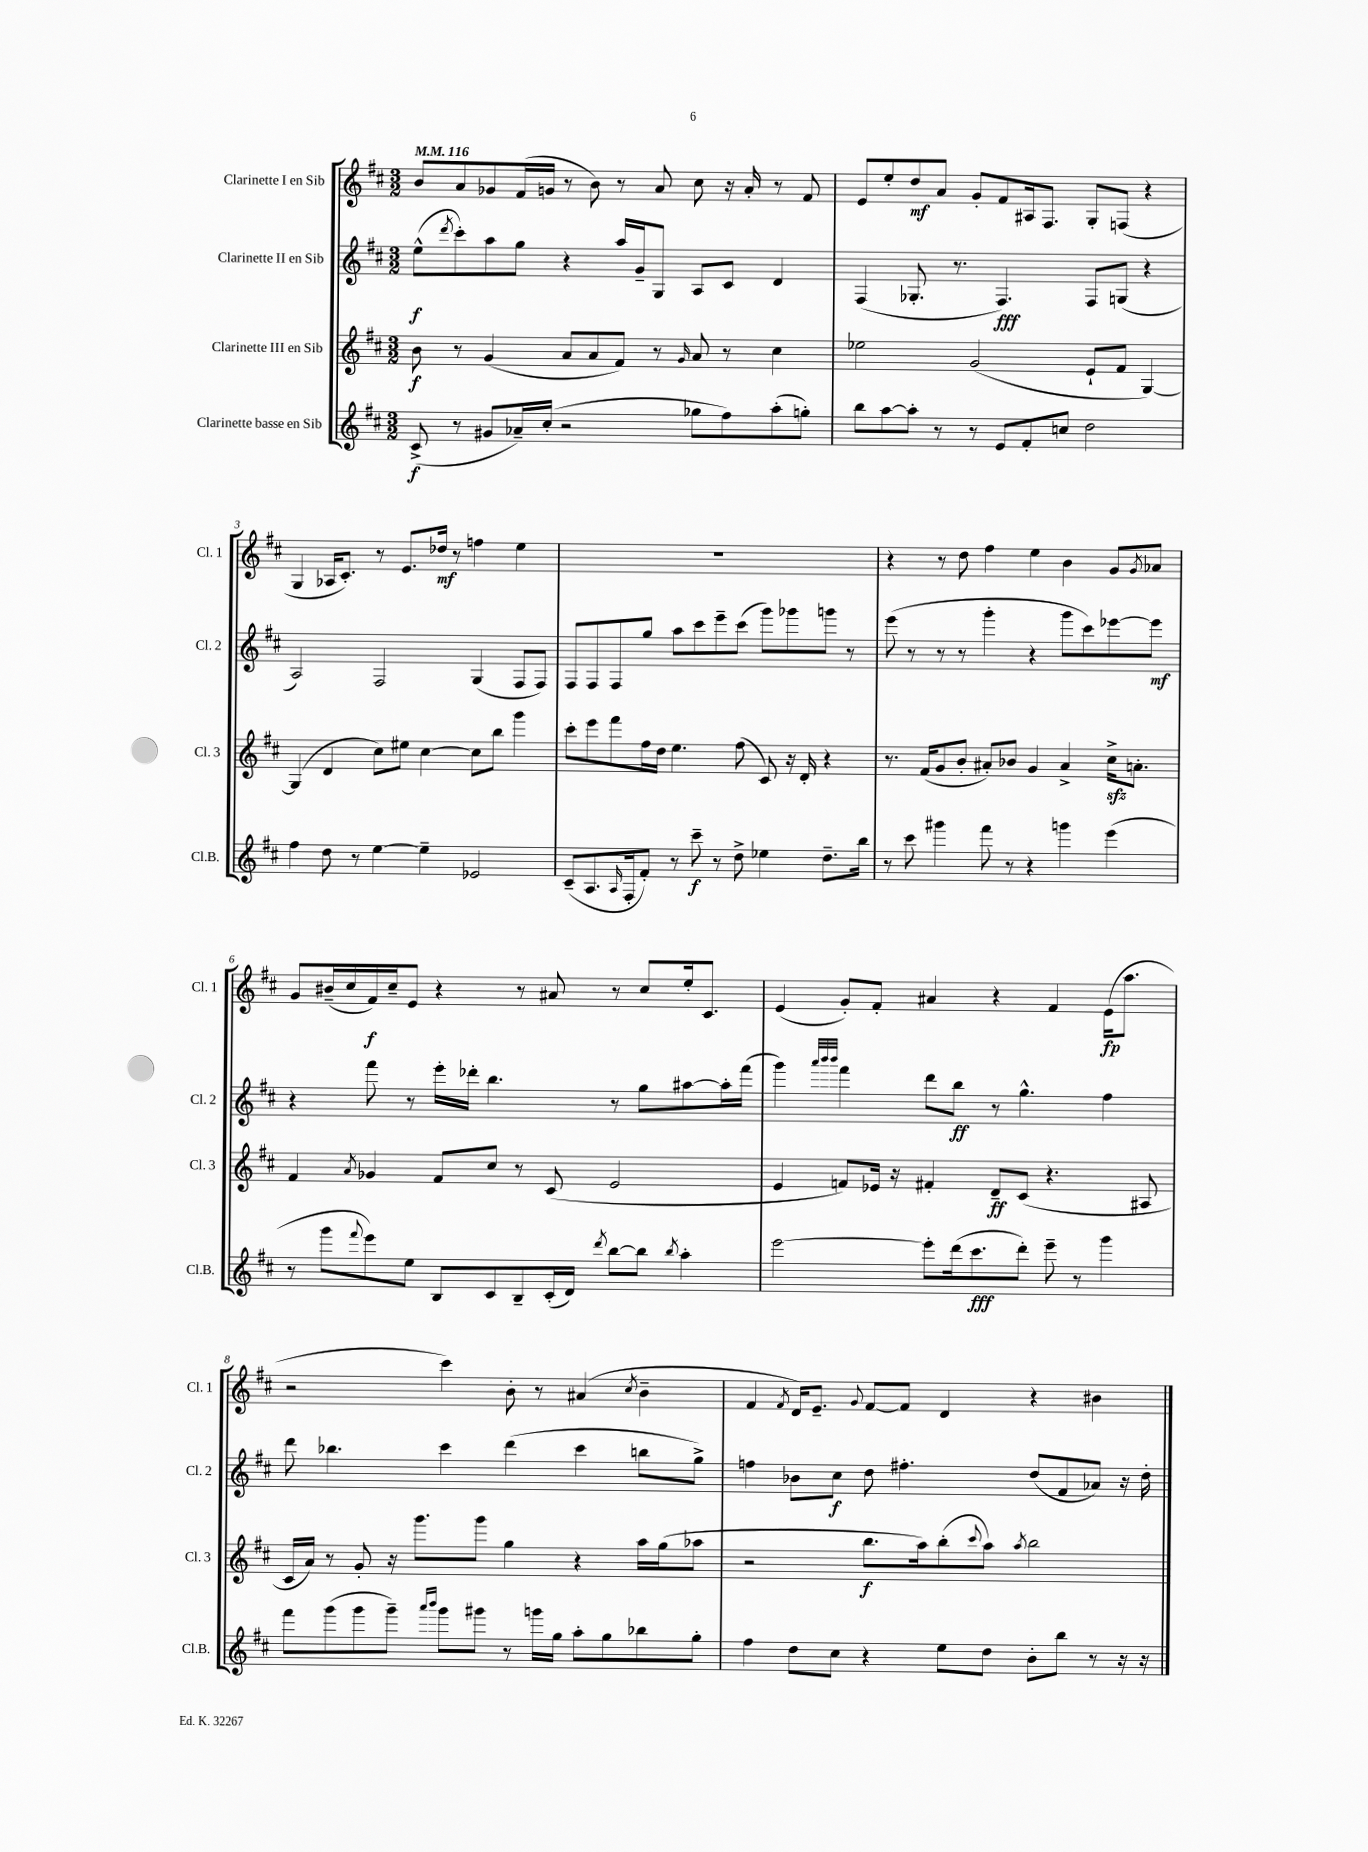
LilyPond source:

<<
\new StaffGroup <<
\new Staff = "s0" \with { instrumentName = "Clarinette I en Sib" shortInstrumentName = "Cl. 1" } {
    \clef treble \key d \major \numericTimeSignature \time 3/2 \tempo 4 = 116
    b'8 a'8 ges'8 fis'16( g'16 r8 b'8) r8 a'8 cis''8 r16 a'16-. r8 fis'8 |
    e'8 e''8-. d''8\mf a'8 g'8-. fis'8 ais16 fis8. g8-. f8( r4 |
    g4 aes16 cis'8.-.) r8 e'8. des''16\mf r8 f''4 e''4 |
    R1. |
    r4 r8 d''8 fis''4 e''4 b'4 g'8 \acciaccatura { g'8 } aes'8 |
    g'8 bis'16--( cis''16 fis'16\f) cis''16-- e'8 r4 r8 ais'8 r8 cis''8 e''16-. cis'8. |
    e'4( g'8-.) fis'8-. ais'4 r4 fis'4 e'16\fp( a''8. |
    r2 cis'''4) b'8-. r8 ais'4( \acciaccatura { cis''8 } b'4-- |
    fis'4 \acciaccatura { fis'8 } d'16) e'8.-- \appoggiatura { g'8 } fis'8~ fis'8 d'4 r4 bis'4 \bar "|." |
}
\new Staff = "s1" \with { instrumentName = "Clarinette II en Sib" shortInstrumentName = "Cl. 2" } {
    \clef treble \key d \major \numericTimeSignature \time 3/2
    e''8-^\f( \acciaccatura { d'''8 } cis'''8-.) a''8 g''8 r4 a''16 g'16-- g8 a8 cis'8 d'4 |
    fis4( ges8.-. r8. fis4.\fff) fis8 g8( r4 |
    a2) fis2 g4( fis8 fis8) |
    fis8 fis8 fis8 g''8 a''8 cis'''8 e'''8-- cis'''8( g'''8) ges'''8 g'''8 r8 |
    e'''8( r8 r8 r8 g'''4-. r4 g'''8 cis'''8) ees'''8~ ees'''8\mf |
    r4 fis'''8 r8 e'''16-. des'''16-. b''4. r8 g''8 ais''8~ ais''16-. fis'''16( |
    g'''4) \grace { a'''32 b'''32 b'''32 } fis'''4 d'''8 b''8\ff r8 g''4.-^ fis''4 |
    d'''8 bes''4. cis'''4 d'''4( cis'''4 b''8 g''8->) |
    f''4 bes'8 cis''8\f d''8 fis''4.-. d''8( fis'8 aes'8) r16 d''16-. \bar "|." |
}
\new Staff = "s2" \with { instrumentName = "Clarinette III en Sib" shortInstrumentName = "Cl. 3" } {
    \clef treble \key d \major \numericTimeSignature \time 3/2
    b'8\f r8 g'4( a'8 a'8 fis'8) r8 \grace { g'16 } a'8 r8 cis''4 |
    ees''2 g'2( e'8-! fis'8 g4~) |
    g4( d'4 cis''8) eis''8 cis''4~ cis''8 b''8 g'''4 |
    cis'''8-. e'''8 fis'''8 fis''16 d''16 e''4. fis''8( cis'8) r16 d'16-. r4 |
    r8. fis'16( g'8 b'8-. ais'8-.) bes'8 g'4 ais'4-> cis''16->\sfz a'8.-. |
    fis'4 \acciaccatura { a'8 } ges'4 fis'8 cis''8 r8 cis'8( e'2 |
    e'4 f'8) ees'16 r16 fis'4-. d'8--\ff cis'8( r4. ais8 |
    cis'16 a'16) r8 g'8-. r16 g'''8. g'''8 g''4 r4 a''16 g''16( aes''8 |
    r2 b''8.\f a''16) b''8-.( \appoggiatura { cis'''8 } a''8) \acciaccatura { a''8 } b''2 \bar "|." |
}
\new Staff = "s3" \with { instrumentName = "Clarinette basse en Sib" shortInstrumentName = "Cl.B." } {
    \clef treble \key d \major \numericTimeSignature \time 3/2
    cis'8->\f( r8 gis'8 aes'16--) cis''16-.( r2 ges''8 fis''8) a''8-.( g''8-.) |
    b''8 a''8~ a''8-. r8 r8 e'8 fis'8-. c''8 d''2 |
    fis''4 d''8 r8 e''4~ e''4-- ees'2 |
    cis'8--( a8. \grace { a16 } fis16-. fis'8-.) r8 cis'''8--\f r8 d''8-> ees''4 d''8.-- b''16 |
    r8 cis'''8 gis'''4 fis'''8 r8 r4 g'''4 e'''4( |
    r8 g'''8 \appoggiatura { fis'''8 } e'''8) e''8 b8 cis'8 b8-- cis'16-.( d'16) \acciaccatura { d'''8 } b''8~ b''8 \acciaccatura { b''8 } a''4-. |
    e'''2~ e'''8-. d'''16( cis'''8.\fff d'''8-.) e'''8-- r8 g'''4 |
    fis'''8 g'''8( g'''8 g'''8--) \grace { a'''16 b'''16 } g'''8 gis'''8 r8 g'''16 g''16 a''8-. g''8 bes''8 g''8-. |
    fis''4 d''8 cis''8 r4 e''8 d''8 b'8-. b''8 r8 r16 r16 \bar "|." |
}
>>
>>
